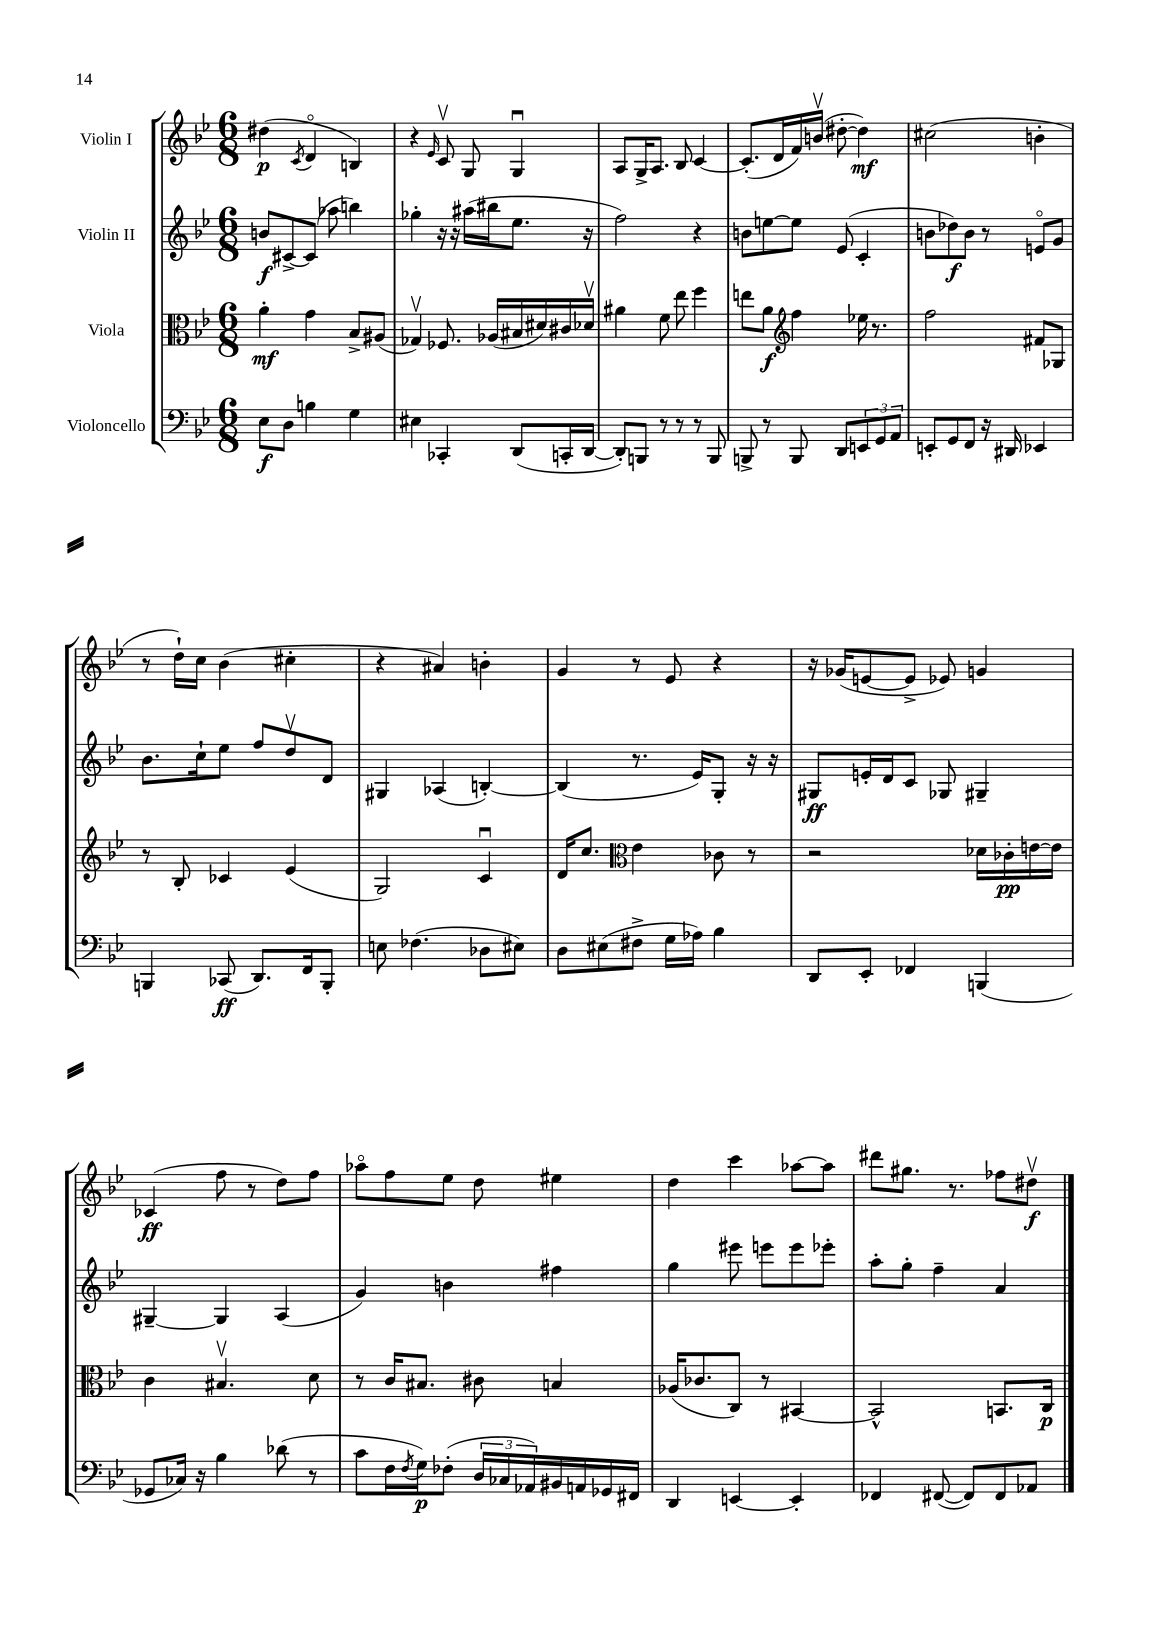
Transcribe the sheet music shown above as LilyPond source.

<<
\new StaffGroup <<
\new Staff = "s0" \with { instrumentName = "Violin I" } {
    \clef treble \key bes \major \numericTimeSignature \time 6/8
    dis''4\p( \acciaccatura { c'8 } d'4\flageolet b4) |
    r4 \grace { ees'16 } c'8\upbow g8 g4\downbow |
    a8 g16-> a8. bes8 c'4~ |
    c'8.-.( d'16 f'16) b'16\upbow( dis''8~-. dis''4\mf) |
    cis''2( b'4-. |
    r8 d''16-!) c''16 bes'4( cis''4-. |
    r4 ais'4) b'4-. |
    g'4 r8 ees'8 r4 |
    r16 ges'16( e'8~ e'8-> ees'8) g'4 |
    ces'4\ff( f''8 r8 d''8) f''8 |
    aes''8\flageolet f''8 ees''8 d''8 eis''4 |
    d''4 c'''4 aes''8~ aes''8 |
    dis'''8 gis''8. r8. fes''8 dis''8\upbow\f \bar "|." |
}
\new Staff = "s1" \with { instrumentName = "Violin II" } {
    \clef treble \key bes \major \numericTimeSignature \time 6/8
    b'8\f cis'8~-> cis'8( aes''8 b''4) |
    ges''4-. r16 r16 ais''16( bis''16 ees''8. r16 |
    f''2) r4 |
    b'8 e''8~ e''8 ees'8( c'4-. |
    b'8 des''8\f) b'8 r8 e'8\flageolet g'8 |
    bes'8. c''16-! ees''8 f''8 d''8\upbow d'8 |
    gis4 aes4( b4~-.) |
    b4( r8. ees'16) g8-. r16 r16 |
    gis8\ff e'16-. d'16 c'8 ges8 gis4-- |
    gis4~-- gis4 a4( |
    g'4) b'4 fis''4 |
    g''4 eis'''8 e'''8 e'''8 ees'''8-. |
    a''8-. g''8-. f''4-- a'4 \bar "|." |
}
\new Staff = "s2" \with { instrumentName = "Viola" } {
    \clef alto \key bes \major \numericTimeSignature \time 6/8
    a'4-.\mf g'4 bes8-> ais8( |
    ges4\upbow) fes8. aes16( bis16 dis'16) cis'16 des'16\upbow |
    ais'4 f'8 ees''8 f''4 |
    e''8 a'8\f \clef treble f''4 ees''16 r8. |
    f''2 fis'8 ges8 |
    r8 bes8-. ces'4 ees'4( |
    g2) c'4\downbow |
    d'16 c''8. \clef alto ees'4 ces'8 r8 |
    r2 des'16 ces'16-.\pp e'16~ e'16 |
    c'4 bis4.\upbow d'8 |
    r8 c'16 bis8. cis'8 b4 |
    aes16( ces'8. c8) r8 bis,4~ |
    bis,2-^ b,8. c16\p \bar "|." |
}
\new Staff = "s3" \with { instrumentName = "Violoncello" } {
    \clef bass \key bes \major \numericTimeSignature \time 6/8
    ees8\f d8 b4 g4 |
    eis4 ces,4-. d,8( c,16-. d,16~ |
    d,8-.) b,,8 r8 r8 r8 b,,8 |
    b,,8-> r8 b,,8 d,8 \tuplet 3/2 { e,8 g,8 a,8 } |
    e,8-. g,8 f,8 r16 dis,16 ees,4 |
    b,,4 ces,8\ff( d,8.) f,16 b,,8-. |
    e8 fes4.( des8 eis8) |
    d8 eis8( fis8-> g16 aes16) bes4 |
    d,8 ees,8-. fes,4 b,,4( |
    ges,8 ces16) r16 bes4 des'8( r8 |
    c'8 f16 \acciaccatura { f8 } g16\p) fes8-.( \tuplet 3/2 { d16 ces16 aes,16) } bis,16 a,16 ges,16 fis,16 |
    d,4 e,4~ e,4-. |
    fes,4 fis,8~( fis,8) fis,8 aes,8 \bar "|." |
}
>>
>>
\layout { \context { \Score \remove "Bar_number_engraver" } }
